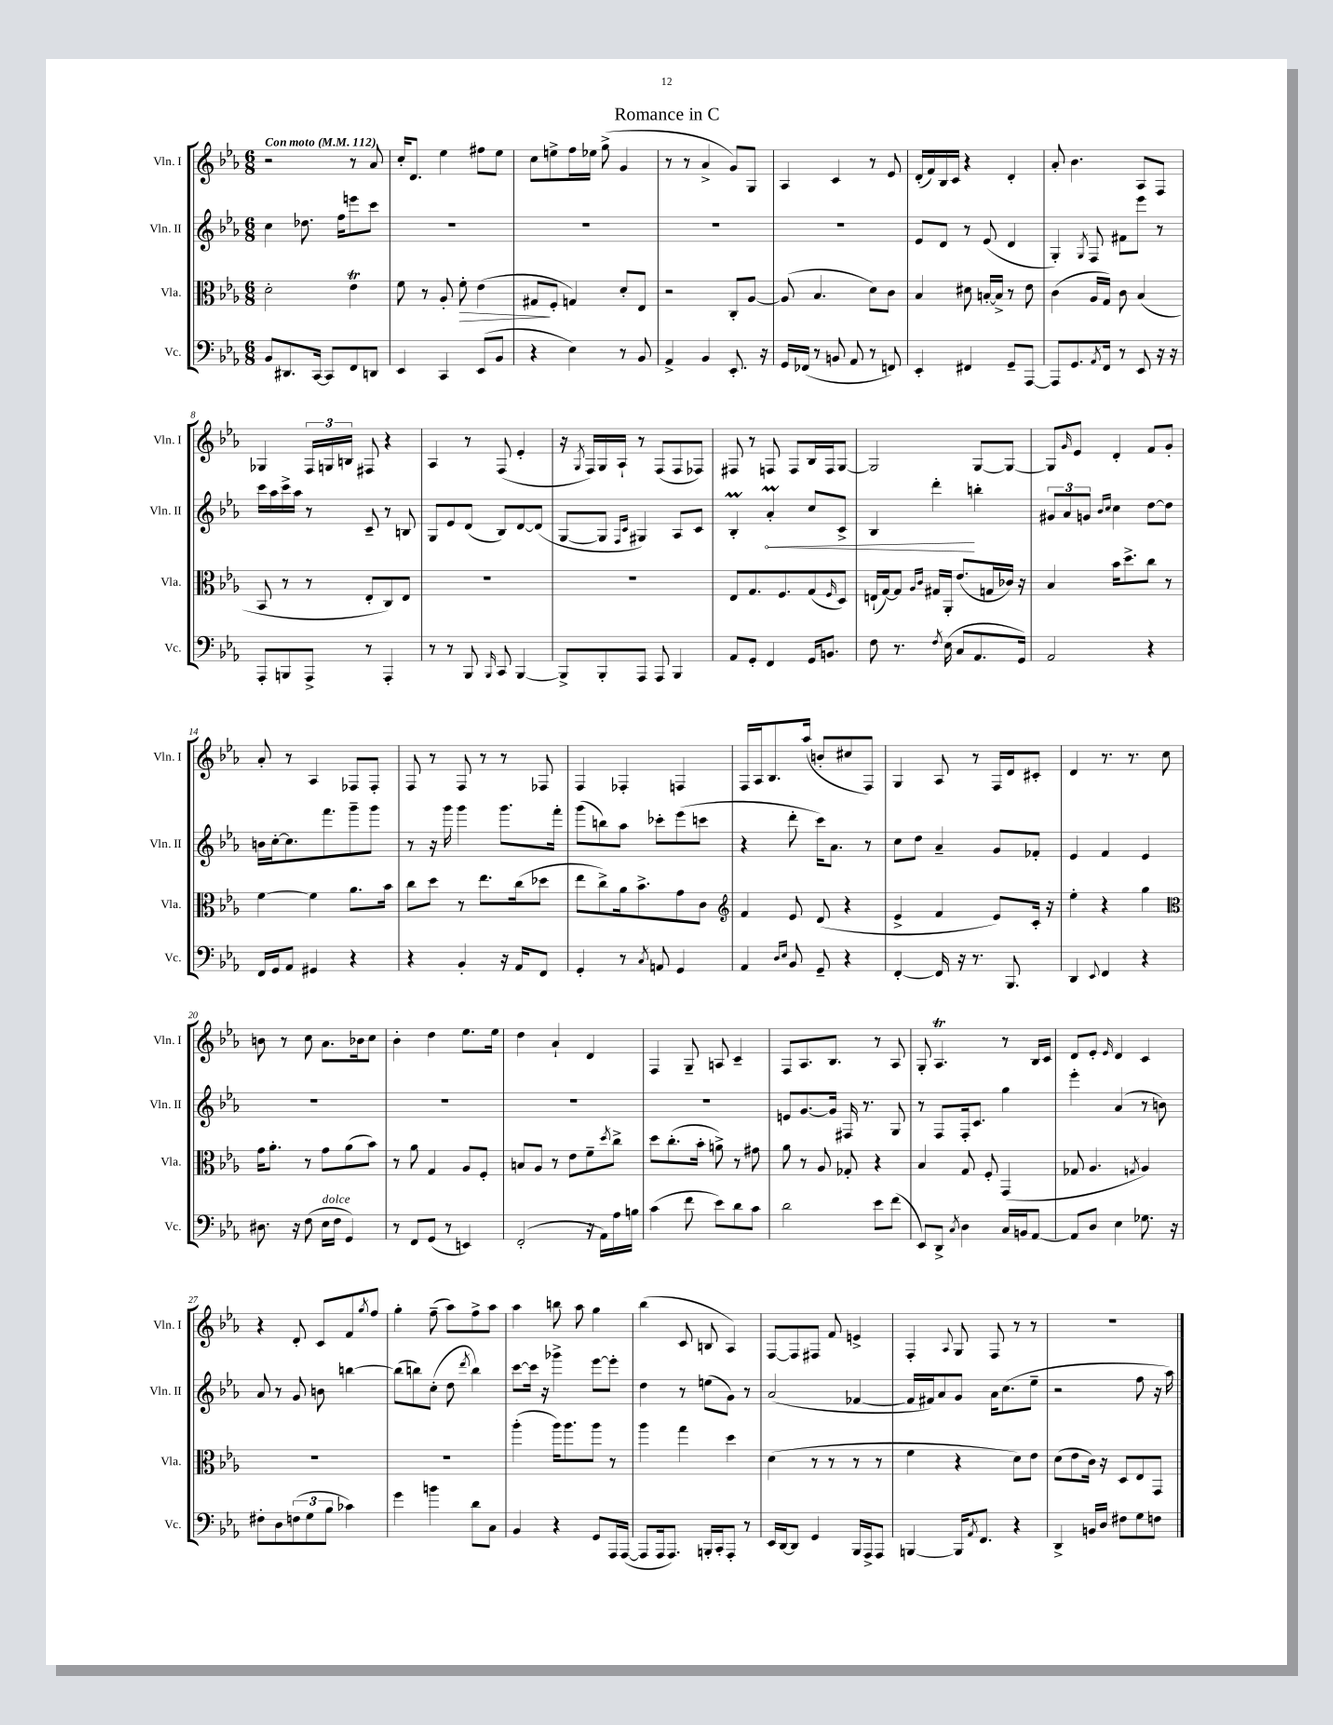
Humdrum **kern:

**kern	**kern	**kern	**kern
*staff4	*staff3	*staff2	*staff1
*clefF4	*clefC3	*clefG2	*clefG2
*k[b-e-a-]	*k[b-e-a-]	*k[b-e-a-]	*k[b-e-a-]
*M6/8	*M6/8	*M6/8	*M6/8
*MM112	*MM112	*MM112	*MM112
8BB-	2d'	4cc	2r
8.DD#	.	.	.
.	.	8.dd-	.
[16CC	.	.	.
8CC]	.	.	.
.	.	16ff	.
8FF	4e-	8eee	8r
8DD	.	8ccc	8a-
=	=	=	=
4EE-	8f	2.r	16cc'
.	.	.	8.d
.	8r	.	.
4CC	8A-'	.	4ee-
.	8f'	.	.
(8EE-	(4e-	.	8ff#
8BB-	.	.	8ee-
=	=	=	=
4r	8G#	2.r	8cc
.	8F'	.	8ee^
4E-)	4G)	.	16ff
.	.	.	16ee-
.	.	.	(8gg^
8r	8d'	.	4g
8BB-	8E-	.	.
=	=	=	=
4AA-^	2r	2.r	8r
.	.	.	8r
4BB-	.	.	4a-^
8.EE-'	8C'	.	8g)
.	[8A-	.	8G
16r	.	.	.
=	=	=	=
16GG	(8A-]	2.r	4A-
(16FF-	.	.	.
8r	4.B-	.	.
8BB	.	.	4c
8AA-	.	.	.
8r	8d)	.	8r
8FF)	8c	.	8e-
=	=	=	=
4EE-'	4B-	8e-	(16d'
.	.	.	16f)
.	.	8d	16B-
.	.	.	16c
4FF#	8d#	8r	4r
.	[16B'	(8e-	.
.	16B^]	.	.
8GG~	8r	4d	4d'
[8AAA-	8e-	.	.
=	=	=	=
8AAA-]	(4c	4G')	8a-'
8.GG	.	.	4.b-
.	.	8qG	.
.	16A-	8F	.
8qAA-	.	.	.
16FF	16G)	.	.
8r	8c	8f#	.
8EE-	(4B-	8eee-	8A-
16r	.	8r	8F
16r	.	.	.
=	=	=	=
8AAA-'	8BB-	16ccc	4G-
.	.	16aa-	.
8BBB	8r	16ccc^	.
.	.	16aa-	.
8AAA-^	8r	8r	24F
.	.	.	24G
.	.	.	24B
8r	8E-'	8c~	8F#
4AAA-'	8C)	8r	4r
.	8E-	8B	.
=	=	=	=
8r	2.r	8G	4A-
8r	.	8e-	.
8BBB-	.	(8d	8r
16qqBBB-	.	.	.
8CC	.	8B-)	(8F
[4BBB-	.	[8d	4e-'
.	.	(8d]	.
=	=	=	=
8BBB-^]	2.r	[8G	16r
.	.	.	8qG
.	.	.	16F)
8BBB-'	.	8G]	16G
.	.	.	16A-`
.	.	16qqF	.
.	.	16qqc	.
8AAA-	.	4G#)	8r
8AAA-	.	.	(8F
4BBB-	.	8A-	8F
.	.	8c	8F-)
=	=	=	=
8AA-	8E-	4B-'	8F#
8GG'	8.G	.	8r
4FF	.	4a-'	8F
.	8.F	.	.
.	.	.	8F
16GG	(8G	8cc	16B-
8.BB	.	.	16F
.	16qqF	.	.
.	8D)	8c^	[8G
=	=	=	=
8F	(16E`	4B-	2G]
.	[16G)	.	.
8.r	8G]	.	.
.	16qqA-	.	.
.	16qqc	.	.
.	16G#	4ddd'	.
8qF	.	.	.
(16E-	16AA-'	.	.
8C	(8.e-	.	.
8.AA-	.	4bb'	[8G
.	16G	.	.
.	16c-)	.	8G_
16GG)	16r	.	.
=	=	=	=
2AA-	4B-	12g#	8G]
.	.	12a-	.
.	.	.	16qqg
.	.	.	8e-
.	.	12g	.
.	.	16qqb-	.
.	.	16qqcc	.
.	16b-	4cc	4d'
.	8.dd^	.	.
4r	8cc	[8dd	8f
.	8r	8dd]	8g'
=	=	=	=
16FF	[4f	16b	8a-'
16GG	.	[16cc'	.
8AA-	.	8.cc]	8r
4GG#	4f]	.	4A-
.	.	8.fff	.
4r	8.a-	8ggg~	8F-
.	.	8ggg	8F-'
.	16b-	.	.
=	=	=	=
4r	8cc	8r	8F
.	8dd	16r	8r
.	.	16ggg	.
4BB-'	8r	4ggg	8F
.	8.ee-	.	8r
16r	.	8.ggg	8r
16AA-	(16cc	.	.
8FF	8dd-	.	8F-
.	.	16fff'	.
=	=	=	=
4GG'	8ee-	(8ggg	4F
.	8cc^)	8bb)	.
8r	16a-	8aa-	4F-'
.	8.b-^	.	.
8qC	.	.	.
8AA	.	8ccc-'	.
4GG	8g	(8eee-	4F
.	8c	8ccc	.
=	=	=	=
*	*clefG2	*	*
4AA-	4f	4r	16F
.	.	.	16A-
.	.	.	8.B-
16qqD	.	.	.
16qqE-	.	.	.
8BB-	8e-	8ddd'	.
.	.	.	(16aa-
8GG~	(8d	16ccc)	8b'
.	.	8.a-	.
4r	4r	.	8cc#
.	.	8r	8F)
=	=	=	=
[4FF'	4e-^	8cc	4G
.	.	8dd	.
16FF]	4f	4a-~	8A-
16r	.	.	.
8.r	.	.	8r
.	8e-)	8g	16F
8.BBB-	.	.	16d
.	16c'	8f-'	8c#'
.	16r	.	.
=	=	=	=
4DD	4ee-'	4e-	4d
8qqEE-	.	.	.
4FF	4r	4f	8.r
.	.	.	8.r
4r	4gg	4e-	.
.	.	.	8cc
=	=	=	=
*	*clefC3	*	*
8.D#	16g	2.r	8b
.	8.a-'	.	.
.	.	.	8r
16r	.	.	.
(8F	8r	.	8cc
16E-	8g	.	8.a-
16F	.	.	.
4GG)	(8a-	.	.
.	.	.	16b-
.	8b-)	.	8cc
=	=	=	=
8r	8r	2.r	4b-'
8FF	8a-	.	.
(8GG	4G	.	4dd
8r	.	.	.
4EE)	8A-	.	8.ee-
.	8F'	.	.
.	.	.	16ee-
=	=	=	=
(2FF'	8B	2.r	4dd
.	8A-	.	.
.	8r	.	4a-`
.	8e-	.	.
16r	8f~	.	4d
16AA-)	.	.	.
.	8qdd	.	.
16A-	8cc^	.	.
16B	.	.	.
=	=	=	=
(4c	8dd	2.r	4F
.	(8.cc'	.	.
8f	.	.	8G~
.	16b-'	.	.
8e-)	8a^)	.	8A
8d	8r	.	4c~
8c	8g#	.	.
=	=	=	=
2d	8a-	8e	8F
.	8r	[8.g	8.A-
.	8A-	.	.
.	.	16g]	8.B-
.	8G-'	16F#	.
.	.	8.r	.
8e-	4r	.	8r
(8f	.	8G	8A-
=	=	=	=
8EE-)	4B-	8r	8G'
8DD^	.	8F	4.A-
8qC	.	.	.
4D	8G	16F'	.
.	.	8.c	.
.	8F'	.	.
16C	(4GG	4gg	8r
16BB	.	.	.
[8AA-	.	.	16B-
.	.	.	16c
=	=	=	=
8AA-]	8G-	4eee-'	8d
8D	4.A-	.	8e-'
.	.	.	16qqe-
4E-	.	(4a-	4d
.	8qG	.	.
8.G-	4A-)	8r	4c
.	.	8b)	.
16r	.	.	.
=	=	=	=
8F#'	2.r	8a-	4r
8D	.	8r	.
(12F	.	8g	8d'
12G	.	.	.
.	.	8b	8c
12B-	.	.	.
4c-)	.	[4bb	8f
.	.	.	8qgg
.	.	.	8ff
=	=	=	=
4g	2.r	(8bb]	4gg'
.	.	8bb)	.
4b	.	(8cc'	(8ff~
.	.	8dd	8aa-)
.	.	8qddd	.
8d	.	4bb)	8ff^
8C	.	.	8aa-
=	=	=	=
4BB-	(4aa-'	[8ccc	4aa-
.	.	16ccc]	.
.	.	16r	.
4r	16aa-)	4ggg-^	8bb
.	8.aa-	.	.
.	.	.	8aa-
8GG	8aa-	[8eee-	4gg
16AAA-	8r	8eee-']	.
([16AAA-	.	.	.
=	=	=	=
8AAA-]	4aa-	4dd	(4bb-
16AAA-	.	.	.
8.AAA-)	.	.	.
.	4gg	8r	8c
16BBB'	.	(8ee	8B
16CC'	.	.	.
8AAA-'	4dd	8g)	4A-)
8r	.	8r	.
=	=	=	=
16EE-	(4d	(2a-	[8F
[16DD	.	.	.
8DD]	.	.	8F]
4GG	8r	.	8F#
.	8r	.	8f
16BBB-	8r	[4f-	4e^
16AAA-^	.	.	.
8AAA-	8r	.	.
=	=	=	=
[4BBB	4f	16f-]	4F'
.	.	16f#)	.
.	.	8a-	.
.	.	.	8qqA-
16BBB]	4r	8g	8G
8qAA-	.	.	.
8.FF	.	.	.
.	.	16a-	8F
.	.	(8.cc	.
4r	8d)	.	8r
.	8e-	8ee-~	8r
=	=	=	=
4DD^	(8d	2r	2.r
.	8e-	.	.
16BB	16c)	.	.
16D	16r	.	.
8F#	8D	.	.
8G	8E-	8ff	.
8F	8GG	16r	.
.	.	16aa-)	.
==	==	==	==
*-	*-	*-	*-
